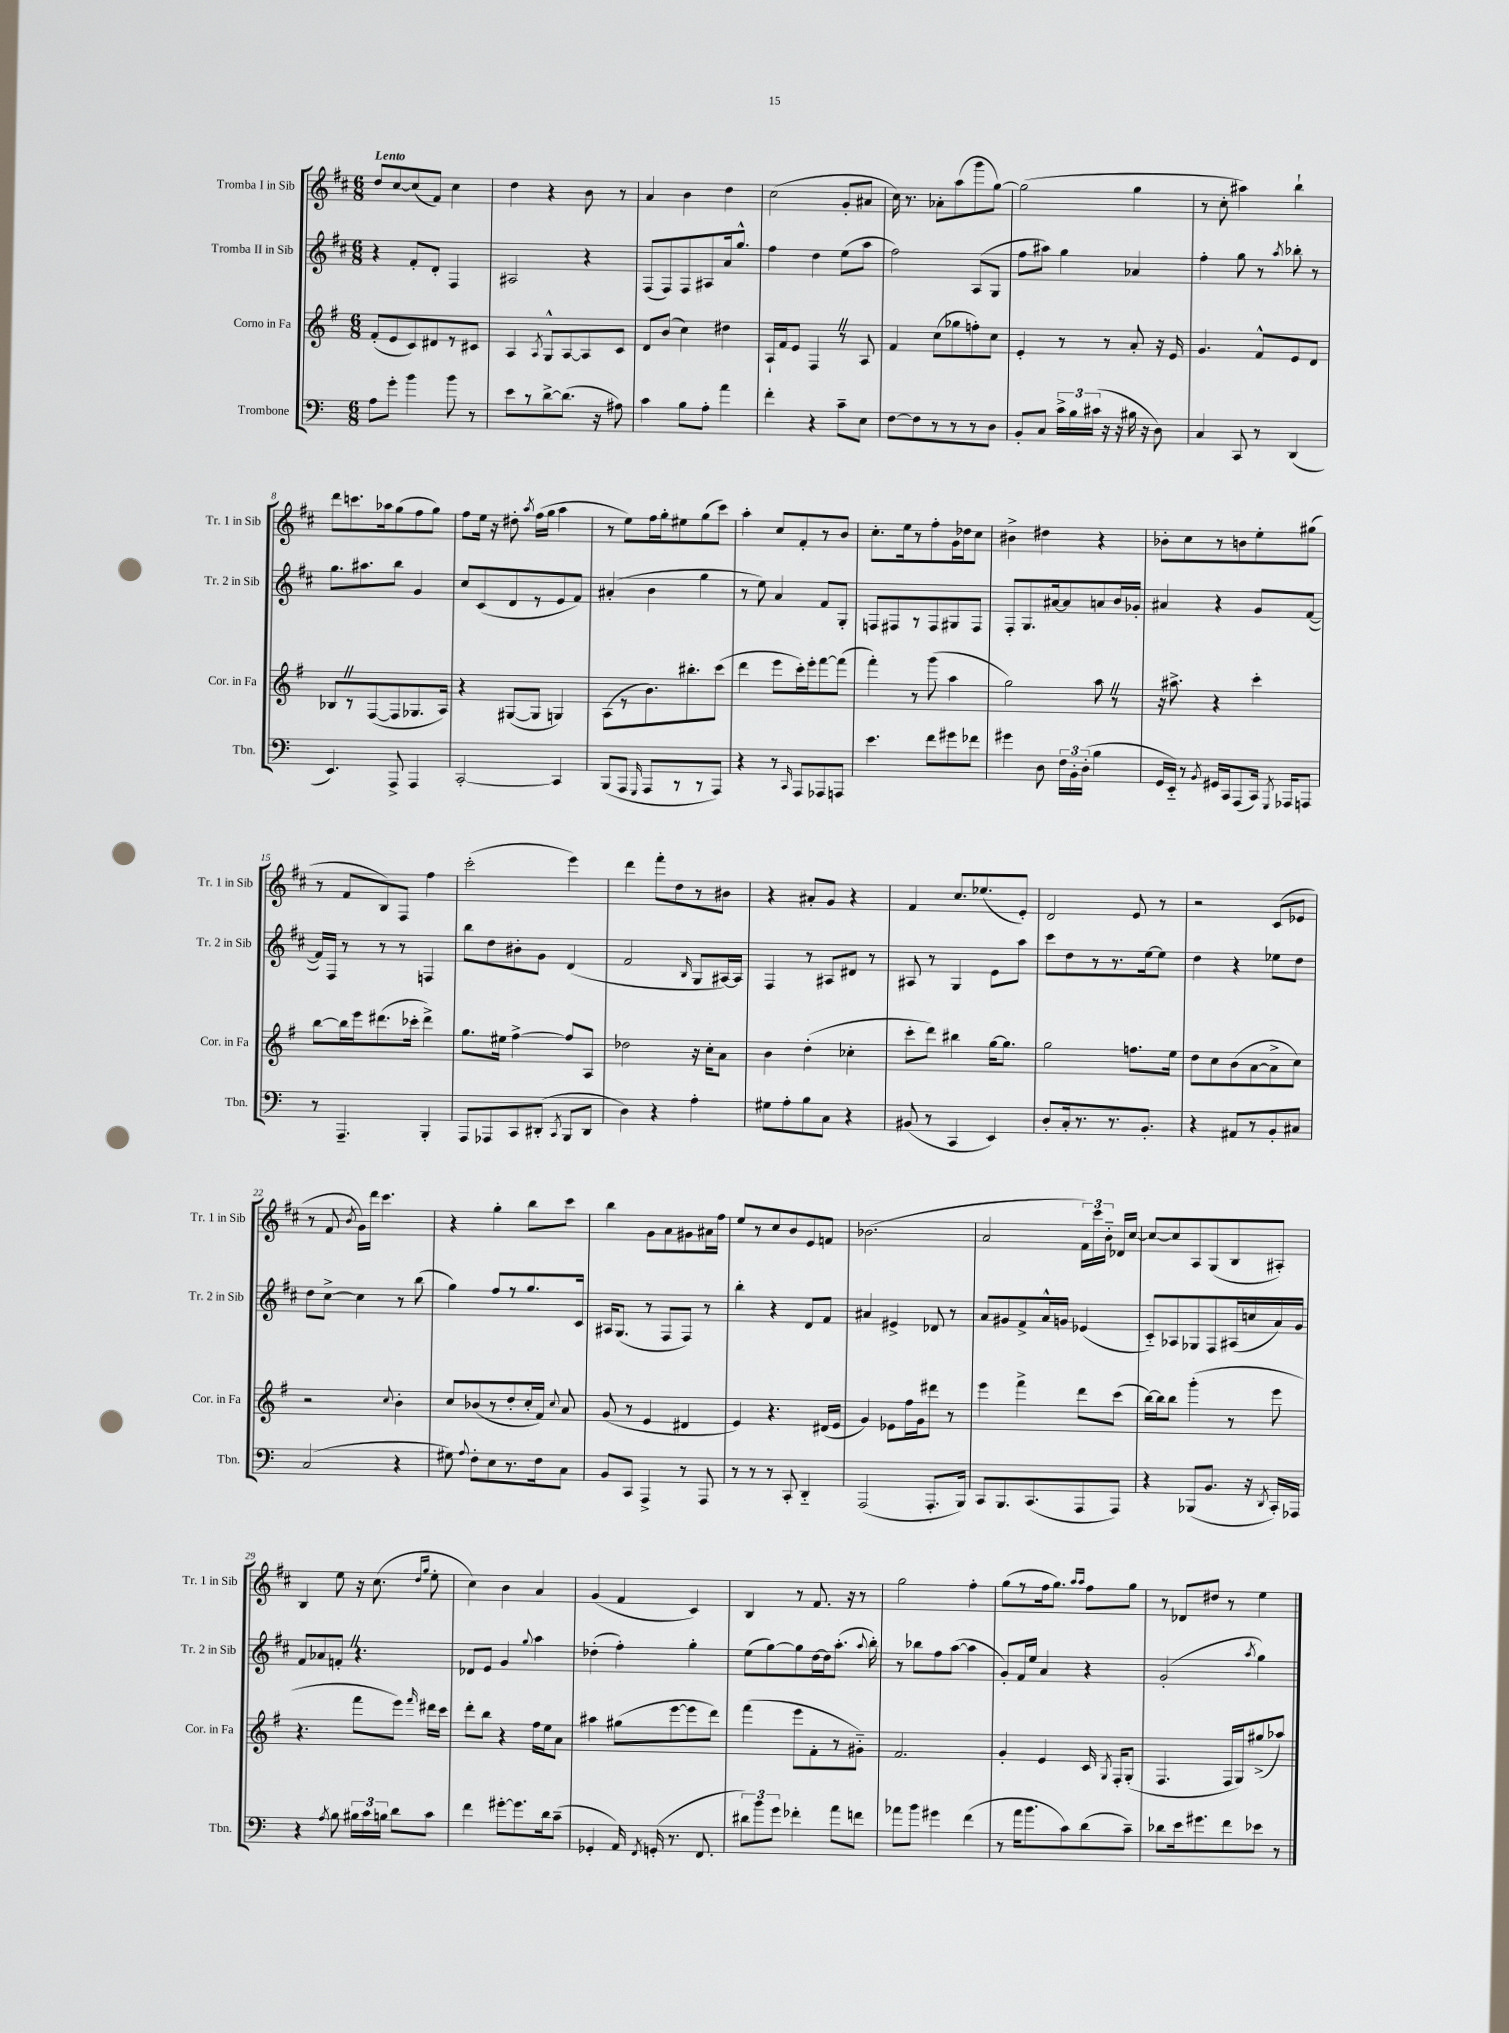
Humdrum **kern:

**kern	**kern	**kern	**kern
*staff4	*staff3	*staff2	*staff1
*clefF4	*clefG2	*clefG2	*clefG2
*k[]	*k[f#]	*k[f#c#]	*k[f#c#]
*M6/8	*M6/8	*M6/8	*M6/8
8A	(8f#'	4r	8dd
8g'	8e	.	[8cc#
4b	8c)	8f#'	(8cc#]
.	8d#	8d'	8f#)
8b	8r	4F#	4cc#
8r	8c#	.	.
=	=	=	=
8e	4A	2A#	4dd
8r	.	.	.
.	8qA	.	.
[8d^	8G^^	.	4r
(8.d]	[8A	.	.
.	8A]	4r	8b
16r	.	.	.
8A#)	8c	.	8r
=	=	=	=
4c	8d	(8F#	4a
.	(8b	8F#)	.
8B	4cc)	8F#	4b
8A'	.	8A#	.
4a	4dd#	16a	4dd
.	.	8.gg^^	.
=	=	=	=
4f'	16A`	4ff#	(2cc#
.	16f#	.	.
.	8e	.	.
4r	4F#	4dd	.
8c~	8r	(8ee	8g'
8E	8A	8aa	8a#
=	=	=	=
[8F	4f#	2ff#)	16cc#)
.	.	.	8.r
8F]	.	.	.
8r	(8cc	.	8a-'
8r	8gg-	.	(8aa
8r	8ff')	(8A	8ggg
8D	8cc	8G	[8gg)
=	=	=	=
8BB'	4e'	8ff#	(2gg]
8C	.	8aa#)	.
24c^	8r	4gg	.
24B	.	.	.
(24c#	.	.	.
16r	8r	.	.
16r	.	.	.
16B#	8a'	4a-	4gg
16r	.	.	.
8D)	16r	.	.
.	16e	.	.
=	=	=	=
4C	4.g	4ff#'	8r
.	.	.	8cc#'
8CC	.	8gg	4aa#)
8r	8f#^^	8r	.
.	.	8qaa	.
(4DD	8e	8bb-'	4bb`
.	8d	8r	.
=	=	=	=
4.EE)	8B-	8.gg	8ddd
.	8r	.	8.ccc
.	.	8.aa#	.
.	([8F#	.	.
.	.	.	16aa-
8AAA^	8F#]	8bb	(8gg
4AAA	8.G-	4g	8ff#
.	.	.	8gg)
.	16A)	.	.
=	=	=	=
[2CC'	4r	8cc#	8ff#
.	.	(8c#	16ee
.	.	.	16r
.	([8G#	8d	8dd#'
.	.	.	8qaa
.	8G#]	8r	(16ff#
.	.	.	16gg
4CC]	4G)	8e	4aa
.	.	8f#)	.
=	=	=	=
(8BBB	(8A	(4a#'	8r
8AAA	8r	.	8ee)
16qqGGG	.	.	.
8AAA	8.b)	4b	16ff#
.	.	.	16gg'
8r	.	.	8ee#
.	8.bb#'	.	.
8r	.	4gg	(8gg
8AAA)	(8ccc	.	8ccc#)
=	=	=	=
4r	4ddd	8r	4aa'
.	.	8ee)	.
8r	8eee	4a	8cc#
16qqCC	.	.	.
8AAA	16ccc')	.	8f#'
.	16eee'	.	.
8AAA-	[8fff#	8f#	8r
8AAA	(8fff#]	8G'	8b
=	=	=	=
4.e	4fff#')	8F	8.cc#'
.	.	8F#	.
.	.	.	16ee
.	8r	8r	8r
8f	(8ggg	8F#	8ff#'
8g#	4aa	8G#	16g
.	.	.	16dd-
8f-	.	8F#	8cc#
=	=	=	=
4g#	2gg)	8F#'	4b#^
.	.	8.G	.
8D	.	.	4dd#
.	.	[16a#	.
24F	.	8a#]	.
24BB'	.	.	.
(24D'	.	.	.
4B	8aa	8a	4r
.	8r	16b	.
.	.	16g-'	.
=	=	=	=
16GG	16r	4a#	8b-'
16EE'~)	8.aa#^	.	.
8r	.	.	8cc#
8qBB	.	.	.
16GG#	4r	4r	8r
16CC	.	.	.
(8AAA	.	.	8b
16CC)	4ccc'	8g	8ee'
8qGGG	.	.	.
16AAA-	.	.	.
8AAA	.	([8f#	(8gg#
=	=	=	=
8r	[8bb	16f#])	8r
.	.	16F#	.
4.AAA~	16bb]	8r	8f#
.	16eee	.	.
.	(8.ddd#	8r	8B)
.	.	8r	8F#
.	16ccc-'	.	.
4BBB'	4ddd#^)	4F	4ff#
=	=	=	=
8AAA	8.gg	8bb	(2ccc#'
8AAA-	.	8dd	.
.	16ee#	.	.
8CC	[4ff#^	8b#'	.
(8DD#'	.	8g	.
8qCC	.	.	.
8BBB	8ff#]	(4d	4eee)
8DD#	8A	.	.
=	=	=	=
4D)	2dd-	2f#	4ddd
4r	.	.	8fff#'
.	.	.	8dd
.	.	16qqB	.
4A'	16r	8G	8r
.	16cc'	.	.
.	8a	[16A#)	8b#
.	.	16A#]	.
=	=	=	=
8G#	4b	4F#	4r
8A'	.	.	.
8B	(4dd'	8r	8a#'
8C	.	8A#	8g
4r	4cc-'	8d#	4r
.	.	8r	.
=	=	=	=
(8BB#	8ccc'	8A#	4f#
8r	8ddd)	8r	.
4CC	4bb#	4G	8.cc#
.	.	.	(8.ee-
4EE)	[16gg	8e	.
.	8.gg]	.	.
.	.	8aa	8e')
=	=	=	=
8D'	2gg	8ccc#	2d
16C'	.	8dd	.
8.r	.	.	.
.	.	8r	.
8.r	.	8.r	.
.	8.ff	.	8e
8.BB'	.	[16ee	.
.	.	8ee]	8r
.	16ee	.	.
=	=	=	=
4r	8dd	4dd	2r
.	8cc	.	.
8AA#	(8b	4r	.
8r	[8a	.	.
8BB'	8a^]	8ee-	(8c#
8C#	8cc)	8dd	8e-
=	=	=	=
(2C	2r	8dd	8r
.	.	[8cc#^	8f#
.	.	.	8qb
.	.	4cc#]	16g)
.	.	.	16ddd
.	.	.	4.ccc#
.	8qqcc	.	.
4r	4b'	8r	.
.	.	(8bb	.
=	=	=	=
8G#)	8cc	4gg)	4r
8qqA	.	.	.
8F'	(8b-	.	.
8E	8r	8ff#	4gg'
8.r	8dd'	8r	.
.	16cc'	8.gg	8bb
16F	16f#)	.	.
.	8qqcc	.	.
8C	8a	.	8ccc#
.	.	16c#	.
=	=	=	=
8BB	(8g	16A#	4bb
.	.	(8.G	.
8CC	8r	.	.
4AAA^	4e	8r	8g
.	.	8F#	8a
8r	4d#	8F#)	8g#
8AAA	.	8r	16a#
.	.	.	16ff#
=	=	=	=
8r	4e)	4bb'	8ee
8r	.	.	8r
8r	4.r	4r	8cc#
8CC'	.	.	8b
4DD'~	.	8d	8e
.	(16d#	8f#	8f
.	16e	.	.
=	=	=	=
(2AAA	4g)	4a#	(2.b-
.	8e-	4e#^	.
.	16ff#	.	.
.	16g	.	.
8.AAA'	8ddd#	8d-	.
.	8r	8r	.
16BBB)	.	.	.
=	=	=	=
8CC	4eee	8a	2a
8.BBB	.	8g#	.
.	4fff#^	8f#^	.
(8.CC	.	.	.
.	.	16a^^	.
.	.	16g	.
8AAA	8ddd	(4e-	24f#)
.	.	.	24ccc#
.	.	.	24b'~
8AAA)	(8ccc	.	16d-
.	.	.	[16cc#
=	=	=	=
4r	[16bb)	8c#'~)	8cc#_
.	16bb]	.	.
.	8bb	8A-	8cc#]
(8BBB-	(4ggg'	8G-	8A
8.BB	.	8F#	(8G
.	8r	(16A#	8B
16r	.	16cc	.
8qDD	.	.	.
16CC')	8eee	16a)	8A#')
16AAA-	.	16g	.
=	=	=	=
4r	4.r	8f#	4B
.	.	8a-	.
8qA	.	.	.
8B	.	8f'	8ee
24B#	8fff#	4.r	16r
24c	.	.	.
.	.	.	(8.cc#
24B	.	.	.
8d	8eee)	.	.
.	.	.	16qqdd
.	16qqfff#	.	16qqgg
8c	16ddd#	.	8ee'
.	16ccc	.	.
=	=	=	=
4f	8ddd'	8d-	4cc#)
.	8bb	8e	.
[8g#'	4r	4g	4b
8.g#]	.	.	.
.	.	8qqgg	.
.	16ff#	4aa	4a
16d	16ee	.	.
(8c~	8a	.	.
=	=	=	=
4GG-'	4aa#	(4dd-'	(4g
16AA)	(8gg#	4ff#')	4f#
8qFF	.	.	.
(16GG'	.	.	.
8.r	[8eee	.	.
.	8eee]	4gg'	4c#)
8.FF	.	.	.
.	8ddd)	.	.
=	=	=	=
12d#)	(4fff#	(8ee	4B
12b	.	.	.
.	.	[8gg)	.
12g	.	.	.
4f-'	8eee	8gg]	8r
.	8f#'	[16dd	8.f#
.	.	16dd]	.
8a	8r	(8.aa'	.
.	.	.	16r
8f	8g#'~)	.	8r
.	.	8qqaa	.
.	.	16bb')	.
=	=	=	=
8a-	2.f#	8r	2gg
8b	.	8bb-	.
4g#	.	8ff#	.
.	.	([8aa	.
(4f	.	4aa]	4ff#'
=	=	=	=
8r	4g'	8g')	(8gg
16a	.	16f#	8r
8.b	.	16ee	.
.	4e	4a	16ff#
.	.	.	8.gg)
8c)	.	.	.
.	.	.	16qqaa
.	.	.	16qqaa
(8d	16c	4r	8ff#
.	8qG	.	.
.	16F#'	.	.
8c~)	(8G'	.	8gg
=	=	=	=
8d-	4.F#	(2g'	8r
16e	.	.	8d-
8.g#	.	.	.
.	.	.	8dd#
8f	16F#	.	8r
.	16G)	.	.
.	.	8qaa	.
8e-	(8gg#^	4gg)	4ee
8r	8aa-)	.	.
==	==	==	==
*-	*-	*-	*-
